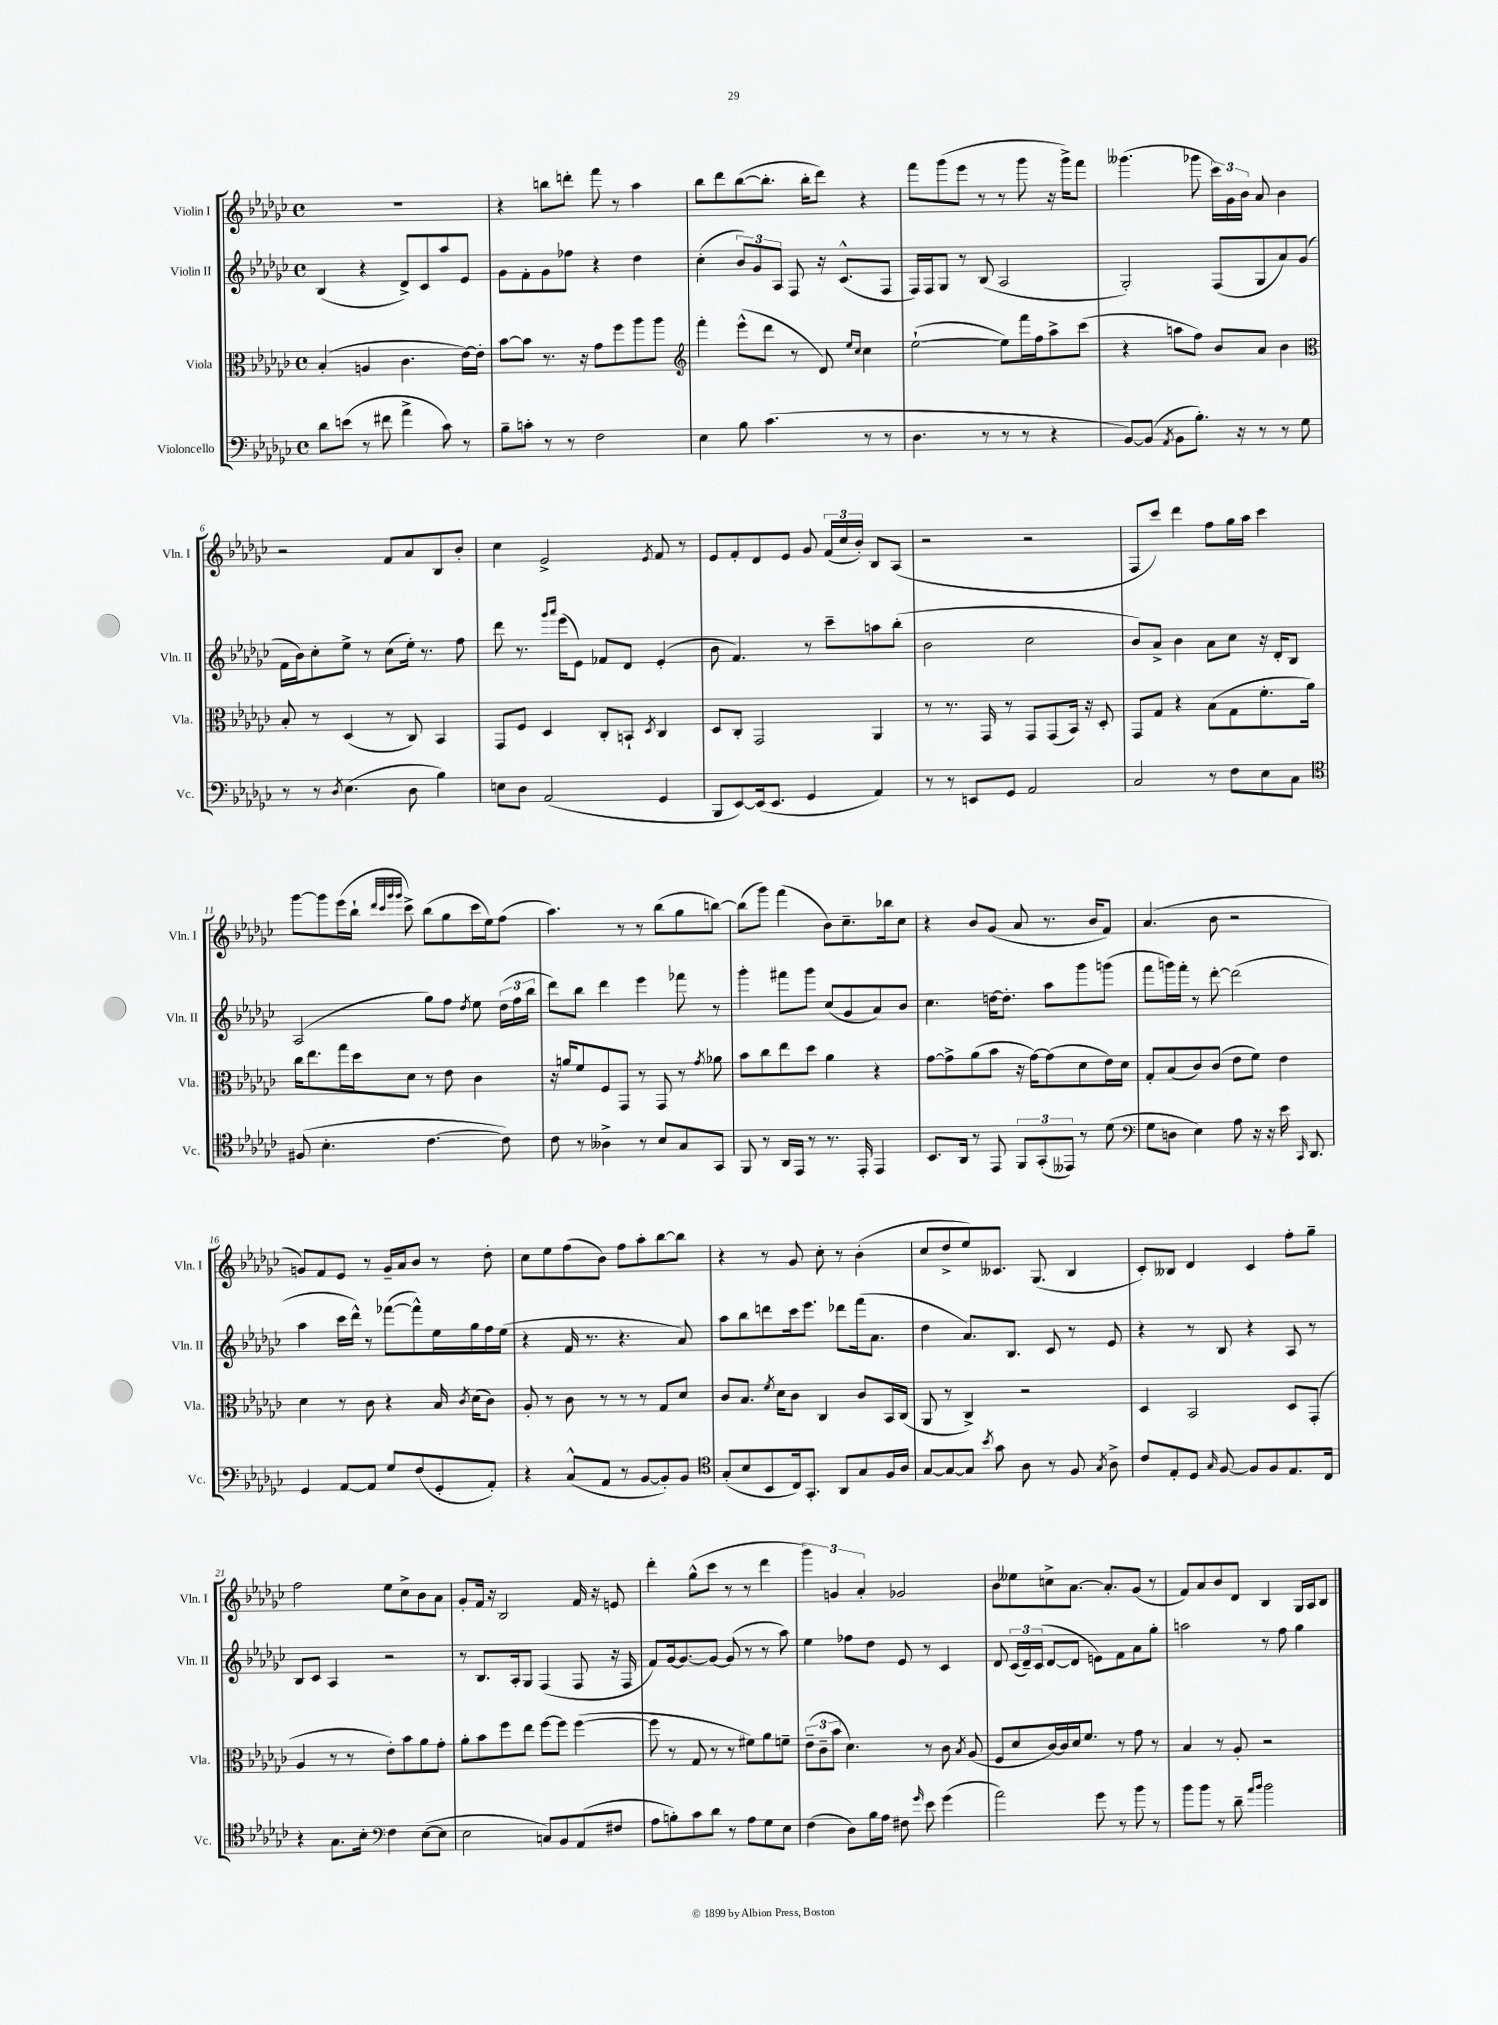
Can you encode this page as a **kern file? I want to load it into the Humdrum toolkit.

**kern	**kern	**kern	**kern
*staff4	*staff3	*staff2	*staff1
*clefF4	*clefC3	*clefG2	*clefG2
*k[b-e-a-d-g-c-]	*k[b-e-a-d-g-c-]	*k[b-e-a-d-g-c-]	*k[b-e-a-d-g-c-]
*M4/4	*M4/4	*M4/4	*M4/4
*met(c)	*met(c)	*met(c)	*met(c)
8d-	(4B-'	(4B-	1r
(8e	.	.	.
8r	4A	4r	.
8f#	.	.	.
4a-^	4.c-	8d-^)	.
.	.	8c-	.
8c-)	.	8aa-	.
8r	[16e-)	8e-	.
.	16e-']	.	.
=	=	=	=
8B-~	[8b-	8g-	4r
8c'	8b-]	8f'	.
8r	8.r	8g-	8bb
8r	.	8ff-	8ddd'
.	16r	.	.
2F	8g-	4r	8fff
.	8ff	.	8r
.	8aa-	4dd-	4aa-
.	8aa-	.	.
=	=	=	=
*	*clefG2	*	*
4E-	4fff'	(4cc-'	8bb-
.	.	.	8ddd-
8B-	(8eee-^^	12b-)	([8bb-
.	.	12g-	.
(4.c-	8ddd-	.	8.bb-']
.	.	12A-	.
.	8r	8F	.
.	.	.	16bb-'
.	8d-)	16r	8ddd-)
.	.	(8.c-^^	.
.	16qqee-	.	.
.	16qqcc-	.	.
8r	4cc-	.	4r
8r	.	8F	.
=	=	=	=
4.D-	([2ee-`	16F)	8fff
.	.	16F	.
.	.	8G-	(8ggg-
.	.	8r	8eee-
8r	.	(8B-	8r
8r	8ee-])	2A-	8r
8r	16fff	.	8ggg-
.	16ff	.	.
4r	8aa-^	.	16r
.	.	.	16ggg-^)
.	(8ccc-	.	8fff
=	=	=	=
[8BB-)	4r	2G-')	(4.ggg--
(8BB-]	.	.	.
8qAA-	.	.	.
8BB-	8aa	.	.
8.B-')	8ff)	.	8ggg-
.	8b-	(8F	24ccc-)
.	.	.	24g-
16r	.	.	.
.	.	.	24b-
8r	8a-	8G-	8a-
8r	4b-	8a-)	4b-
8G-	.	(8g-	.
=	=	=	=
*	*clefC3	*	*
8r	8B-'	16f	2r
.	.	16b-)	.
8r	8r	8cc-'	.
8qD-	.	.	.
(4.E-	(4D-	8ee-^	.
.	.	8r	.
.	8r	(8cc-	8f
8D-	8C-)	16ee-')	8a-
.	.	8.r	.
4B-)	4BB-	.	8B-
.	.	8ff	8b-'
=	=	=	=
8E	8GG-	8ddd-	4cc-
8D-	8F	8.r	.
(2AA-	4D-	.	2e-^
.	.	16qqggg-	.
.	.	16qqaaa-	.
.	.	(16eee-	.
.	.	8e-)	.
.	8C-'	8f-	.
.	8BB`	8d-	.
.	8qD-	.	8qe-
4GG-	4C-	(4e-'	8f
.	.	.	8r
=	=	=	=
8BBB-	8D-	8b-	8e-
[8EE-)	8C-'	4.f)	8f'
(16EE-]	2GG-	.	8d-
8.EE-	.	.	.
.	.	.	8e-
4GG-	.	8r	8g-
.	.	8ccc-~	(24f
.	.	.	24cc-
.	.	.	24b-')
4AA-)	4AA-	8aa	8B-
.	.	(8bb-'	(8A-
=	=	=	=
8r	8r	2b-	2r
8r	8.r	.	.
8EE	.	.	.
.	16GG-	.	.
8GG-	8r	.	.
2AA-	8GG-	2cc-	2r
.	(8GG-	.	.
.	16BB-)	.	.
.	16r	.	.
.	8D-'	.	.
=	=	=	=
2C-	8GG-	8b-)	8F
.	8G-	8a-^	8ccc-)
.	4r	4b-	4ddd-
8r	(8B-	8a-	8ff
8F	8G-	8cc-	16gg-
.	.	.	16aa-
8E-	8.f'	16r	4ccc-
.	.	16d-'	.
8C-	.	8B-	.
.	16a-)	.	.
=	=	=	=
*clefC4	*	*	*
(8F#	16cc-	(2A-	[8ggg-
.	8.ee-	.	.
4.B-'	.	.	8ggg-]
.	16gg-	.	(16eee-
.	16dd-	.	16bb-`
.	.	.	32qqddd-
.	.	.	32qqccc-
.	.	.	32qqggg-
.	.	.	32qqggg-
.	8d-	.	8ccc-^)
[4.c-	8r	8gg-)	(8bb-
.	8e-	8ff	8gg-
.	.	8qdd-	.
.	4c-	8ee-	16ccc-
.	.	.	16ee-)
8c-])	.	(24dd-	(8ff
.	.	24ff	.
.	.	24bb-	.
=	=	=	=
8c-	16r	8ddd-)	4.aa-)
.	16a	.	.
8r	8f	8bb-	.
4A--^	8F	4ddd-	.
.	8GG-	.	8r
8r	8r	4eee-	8r
8B-	8GG-	.	(8bb-
8G-	8r	8fff-	8gg-
.	8qg-	.	.
8GG-	8a-	8r	[8bb)
=	=	=	=
8FF	8b-	4ggg-'	(8bb]
8r	8cc-	.	8ggg-)
16AA-	8ee-	8fff#	(4fff
16EE-	.	.	.
8r	8dd-	8ggg-	.
8.r	4a-	(8cc-	8b-)
.	.	8g-	8.cc-~
16EE-'	.	.	.
4EE-	4r	8a-)	.
.	.	.	16bb-
.	.	8b-	8cc-
=	=	=	=
8.BB-	[8g-	4.cc-	4r
.	8g-^]	.	.
16AA-	.	.	.
8r	(8a-	.	8b-
8EE-	8b-	[16dd	(8g-
.	.	8.dd']	.
12FF	16r	.	8a-
.	[16g-)	.	.
(12GG-'	.	.	.
.	(8g-]	8aa-	8.r
12EE--)	.	.	.
8r	8d-	8ggg-	.
.	.	.	16b-
(8d-	16e-)	(8ggg	8f)
.	16d-	.	.
=	=	=	=
*clefF4	*	*	*
8G-	8G-'	8fff	(4.a-
8D	(8B-	16ggg)	.
.	.	16fff'	.
4E-)	8c-)	8r	.
.	(8c-	[8ddd-'	8b-
8A-	8e-	(2ddd-]	2r
16r	8f)	.	.
16r	.	.	.
16e-	4e-	.	.
16qqCC-	.	.	.
8.DD-	.	.	.
=	=	=	=
4GG-	4d-	4aa-	8g)
.	.	.	8f
[8AA-	8r	16ccc-	8e-
.	.	16ddd-^^)	.
8AA-]	8c-	8r	8r
8G-	4r	([8fff-	16g~
.	.	.	16a-
(8F	.	8fff-^^])	8b-
8GG-'	16B-	16ee-	8r
.	8qc-	.	.
.	(16d-	16gg-	.
8AA-')	8c-)	16ff	8dd-'
.	.	(16ee-	.
=	=	=	=
4r	8A-'	4r	8cc-
.	8r	.	8ee-
(8C-^^	8c-	16f	(8ff
.	.	8.r	.
8AA-	8r	.	8b-)
8r	8r	4.r	8ff
[8BB-	8r	.	8aa-'
8BB-'])	8G-	.	[8bb-
8BB-	8d-	8a-)	8bb-]
=	=	=	=
*clefC4	*	*	*
(8G-'	8c-	8aa-	4r
8B-	8.B-	8bb-	.
8BB-	.	8ddd	8r
.	8qf	.	.
.	16d-	.	.
16C-)	8c-	16ccc-	8g-
8.GG-'	.	8.eee-	.
.	4C-	.	8cc-'
8AA-	.	8ddd-	8r
8G-	8c-	(16fff	(4b-'
.	.	8.a-	.
16F	16BB-	.	.
16A-	(16C-	.	.
=	=	=	=
[8G-	8AA-	4dd-	8cc-
8G-_	8r	.	8dd-^
8G-]	4C-^)	8.a-)	8ee-)
8qb-	.	.	.
8g-	.	.	8.c--
.	.	8.B-	.
8A-	2r	.	.
.	.	.	(8.G-
8r	.	8c-	.
8F	.	8r	4B-
8qG-	.	.	.
8A-^	.	8e-	.
=	=	=	=
8c-	4D-	4r	8c-')
8E-'	.	.	8B--
8D-	2BB-	8r	4d-
16qqG-	.	.	.
[8F	.	8B-	.
8F]	.	4r	4c-
8F	.	.	.
8.E-	8D-	8A-	8ff'
.	(8GG-'	8r	8gg-~
16C-	.	.	.
=	=	=	=
4r	4A-	8B-	2ff
.	.	8c-	.
8.G-	8r	4A-	.
.	8r	.	.
16B-'	.	.	.
*clefF4	*	*	*
4F	8e-')	2r	8ee-
.	8b-	.	8cc-^
([8E-	8a-	.	8b-
8E-]	8g-'	.	8a-
=	=	=	=
2E-	8a-'	8r	8g-'
.	8b-	8.B-	16f
.	.	.	16r
.	8ff	.	2B-
.	.	16A-'	.
.	8ee-	8G-	.
8C)	[8ff	(4F	.
8BB-	8ff]	.	.
(8AA-	([4ff	8F	16f
.	.	.	16r
8F#	.	16r	8e
.	.	16F	.
=	=	=	=
8A-	8ff]	8f)	4ddd-'
8B')	8r	[16g-	.
.	.	8.g-_	.
8c-	8G-	.	(8gg-^^
8d-	8r	8g-_	8ccc-
8r	8r	(8g-]	8r
8A-	8f#)	8r	8r
8G-	8a-	8r	4ddd-
8E-	8f~	8aa-)	.
=	=	=	=
(4F	(12e-~	4ee-	6ggg-)
.	12c-~	.	.
.	12b-	.	6g
8D-)	4.d-)	8ff-	.
.	.	.	6a-'
16B-	.	8dd-	.
16A-	.	.	.
8F#	.	8e-	2g-
16qqg-	.	.	.
8e-	8r	8r	.
(4g-	8c-	4c-	.
.	8qB-	.	.
.	(8A-	.	.
=	=	=	=
2a-)	8F	8d-	8b-
.	8d-	(24c-	8ee--
.	.	24d-~)	.
.	.	(24c-	.
.	[16c-)	[8d-	8cc^
.	16c-]	.	.
.	16d-	8d-]	[8.a-
.	8.f	.	.
8g-	.	8e)	.
.	.	.	8.a-']
8r	8r	8f	.
8b-	8g-	8a-	(8g-
8r	8r	8gg-'	8r
=	=	=	=
8b-	4B-	2aa	8f)
8b-	.	.	8a-
8r	8r	.	8b-
8d-~	8A-'	.	8d-
16qqa-	.	.	.
16qqb-	.	.	.
2b-	2r	8r	4B-
.	.	8ff	.
.	.	4gg-	16G-
.	.	.	16A-
.	.	.	8B-
==	==	==	==
*-	*-	*-	*-
